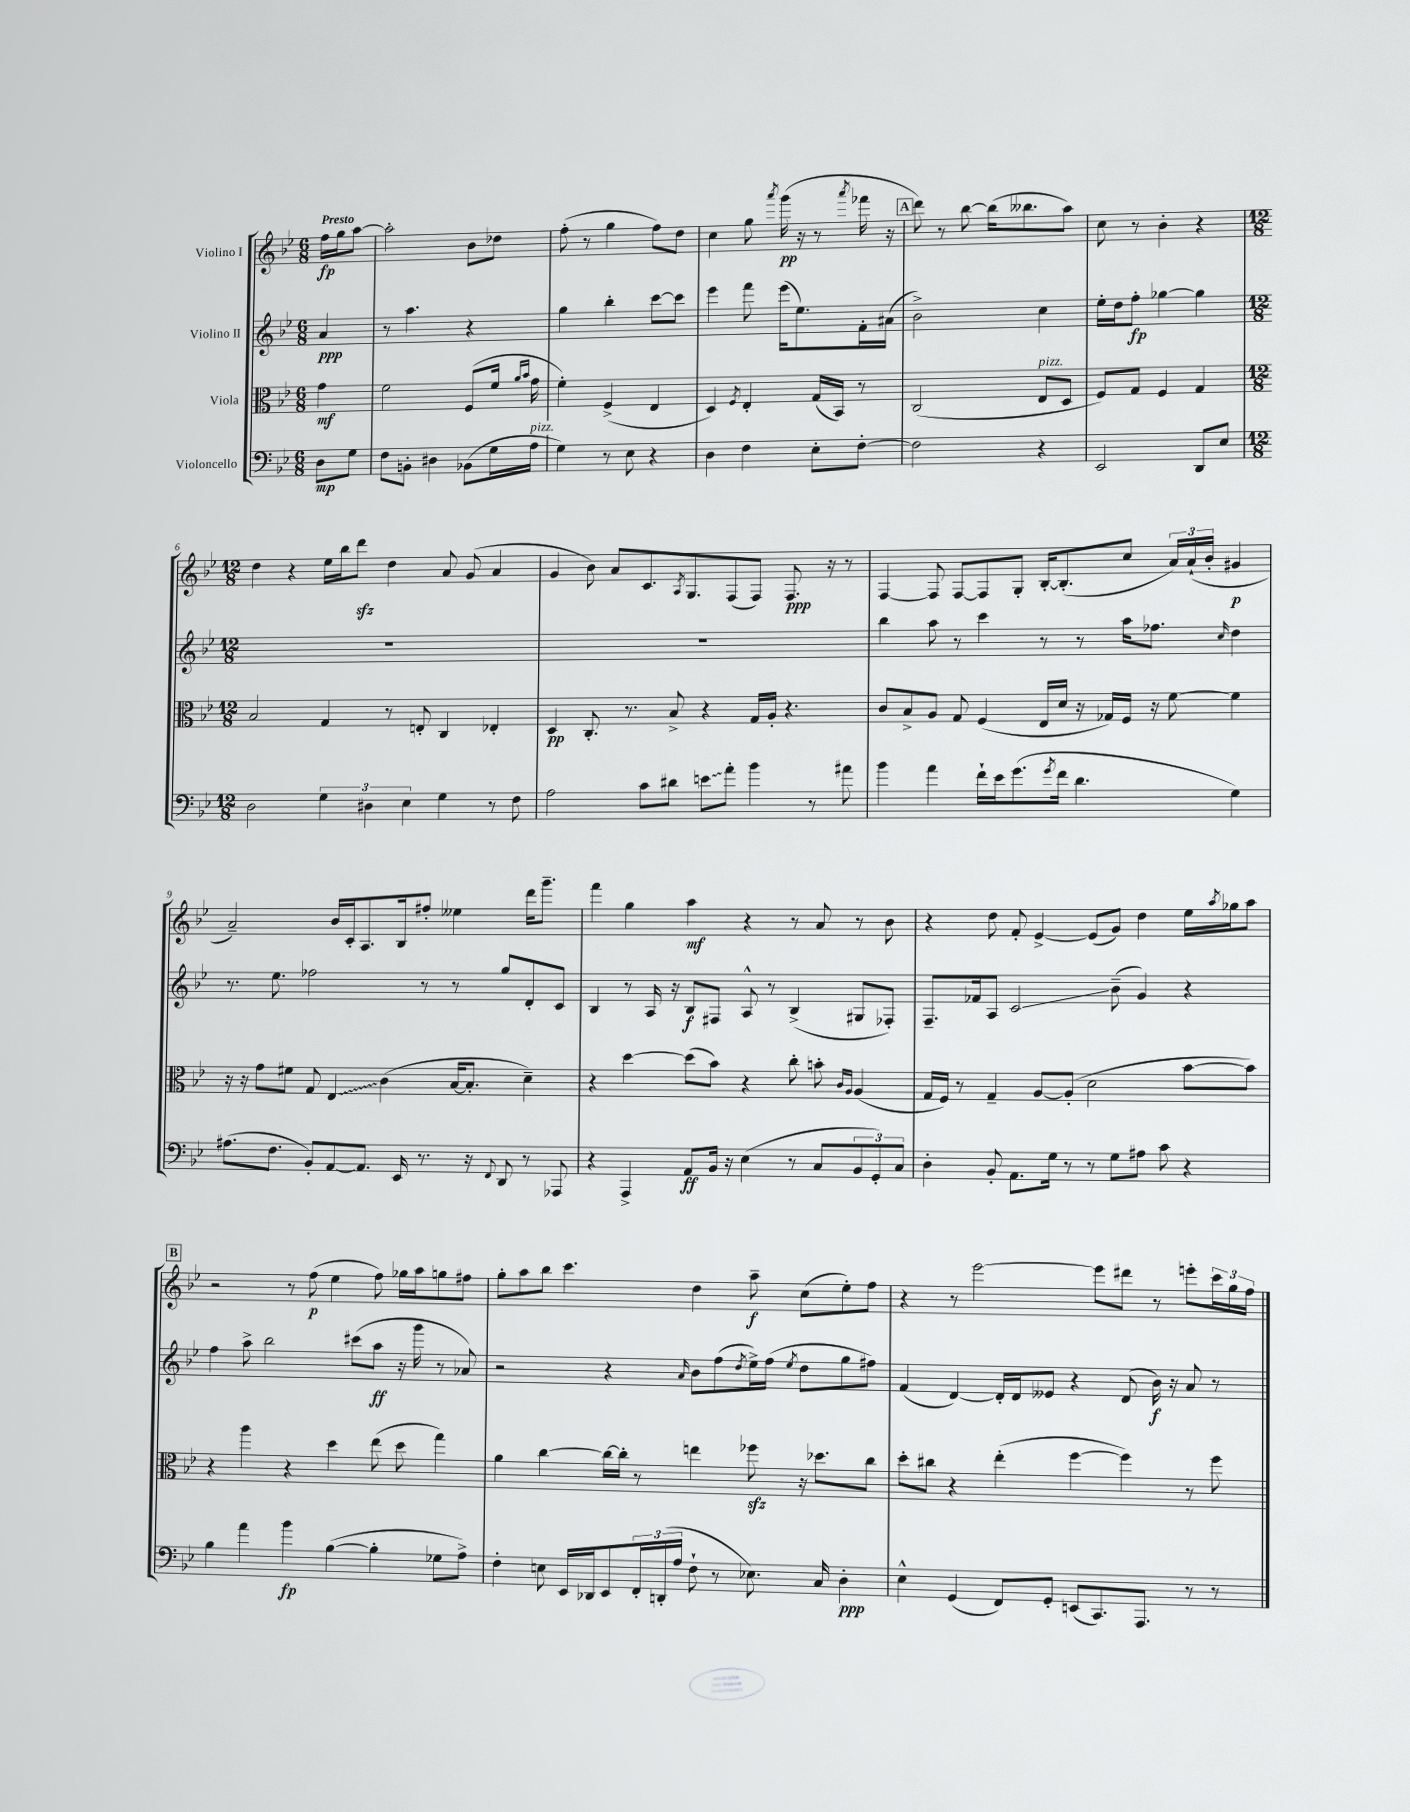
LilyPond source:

<<
\new StaffGroup <<
\new Staff = "s0" \with { instrumentName = "Violino I" } {
    \clef treble \key bes \major \numericTimeSignature \time 6/8 \partial 4 \tempo "Presto"
    f''16\fp g''16 a''8~ |
    a''2-. bes'8 des''8 |
    f''8-.( r8 g''4 f''8) d''8 |
    c''4 g''8 \acciaccatura { a'''8 } g'''16\pp( r16 r8 \acciaccatura { a'''8 } fes'''16 r16 |
    \mark \markup { \box "A" } d'''8) r8 bes''8~ bes''16( beses''8. a''8) |
    c''8 r8 bes'4-. r4 |
    \numericTimeSignature \time 12/8 d''4 r4 ees''16 bes''16 d'''8\sfz d''4 a'8 g'8( a'4 |
    g'4 bes'8) a'8 c'8. \acciaccatura { a8 } g8. f8( f8) f8.\ppp r16 r8 |
    f4~ f8 f8~ f8 g8-. bes16~-. bes8.-.( c''8 \tuplet 3/2 { a'16) a'16-!( bes'16-. } gis'4\p |
    a'2--) bes'16 c'16-. a8. bes16 fis''8-. eeses''4 d'''16 g'''8.-- |
    f'''4 g''4 a''4\mf r4 r8 a'8 r8 bes'8 |
    r4 d''8 f'8-. ees'4~-> ees'8( g'8) d''4 ees''16 \acciaccatura { a''8 } ges''16 a''8 |
    \mark \markup { \box "B" } r2 r8 f''8\p( ees''4 f''8) ges''16 a''16 g''8 fis''8 |
    g''8-. a''8 bes''8 c'''4. d''4 a''8--\f c''8( ees''8-.) f''8 |
    r4 r8 ees'''2~ ees'''8 dis'''8 r8 e'''8-. \tuplet 3/2 { c'''16 g''16 f''16 } \bar "|." |
}
\new Staff = "s1" \with { instrumentName = "Violino II" } {
    \clef treble \key bes \major \numericTimeSignature \time 6/8 \partial 4
    a'4\ppp |
    r8 a''4. r4 |
    g''4 bes''4-. c'''8~ c'''8 |
    ees'''4 f'''8 ees'''16( ees''8.) f'16-. ais'16( |
    \mark \markup { \box "A" } bes'2->) c''4 |
    ees''16-. d''16 f''8-.\fp ges''4~ ges''4 |
    \numericTimeSignature \time 12/8 R1. |
    R1. |
    bes''4 a''8 r8 c'''4 r8 r8 a''16 fes''8. \grace { c''16 } d''4 |
    r8. ees''8. fes''2 r8 r8 g''8 d'8-. c'8 |
    bes4 r8 a16 r16 bes8\f fis8 a8-^ r8 bes4->( gis8 fes8-.) |
    f8.-- fes'16 a8 c'2\glissando bes'8--( g'4) r4 |
    \mark \markup { \box "B" } f''4 a''8-> bes''2 cis'''8( a''8\ff r16 g'''16 r8 aes'8) |
    r2 r4 \grace { a'16 } bes'8 f''8( \acciaccatura { d''8 } ees''16->) f''16( \acciaccatura { ees''8 } d''8 g''8 fis''8) |
    f'4( d'4~) d'16-. d'16 eeses'8 r4 d'8( bes'16\f) r16 a'8 r8 \bar "|." |
}
\new Staff = "s2" \with { instrumentName = "Viola" } {
    \clef alto \key bes \major \numericTimeSignature \time 6/8 \partial 4
    g'4\mf |
    f'2 f8( f'16 \grace { a'16 bes'16 } g'16 |
    f'4-.) f4->( ees4 |
    d4) \acciaccatura { f8 } ees4-. g16( bes,16) r8 |
    \mark \markup { \box "A" } c2( ees8^\markup { \italic "pizz." } d8 |
    f8) g8 f4 g4 |
    \numericTimeSignature \time 12/8 bes2 g4 r8 e8-. c4 ees4-. |
    d4\pp c8.-. r8. bes8-> r4 g16 a16-. r4. |
    c'8 bes8-> a8 g8 f4( ees16 d'16 r16 ges16) f16 r16 f'8~ f'4 |
    r16 r16 g'8 fis'8 g8 \once \override Glissando.style = #'zigzag ees4\glissando c'4( bes16~ bes8.-. d'4--) |
    r4 d''4~ d''8( bes'8) r4 c''8-. b'8-. \grace { c'16 a16 } a4( |
    g16 f16) r8 g4-- a8~ a8-.( d'2 bes'8~ bes'8) |
    \mark \markup { \box "B" } r4 a''4 r4 d''4 ees''8( d''8 g''4) |
    a'4 c''4~ c''16~ c''16-. r8 e''4 fes''8\sfz r16 des''8. c''8 |
    d''8-. cis''8 r4 ees''4-.( f''4~ f''4) r8 f''8 \bar "|." |
}
\new Staff = "s3" \with { instrumentName = "Violoncello" } {
    \clef bass \key bes \major \numericTimeSignature \time 6/8 \partial 4
    d8\mp g8 |
    f8 b,8-. dis4 bes,8( g16 a16^\markup { \italic "pizz." } |
    g4) r8 ees8 r4 |
    d4 f4 ees8-. f8~-. |
    \mark \markup { \box "A" } f2 r4 |
    ees,2 d,8 ees8 |
    \numericTimeSignature \time 12/8 d2 \tuplet 3/2 { g4 dis4 ees4 } g4 r8 f8 |
    a2 c'8 dis'8 \once \override Glissando.style = #'zigzag e'8\glissando a'8-. bes'4 r8 ais'8 |
    bes'4 a'4 f'16-! ees'16 g'8.( \acciaccatura { g'8 } f'16 d'4. g4) |
    ais8.( f8. bes,8-.) a,8~ a,8. ees,16 r8. r16 \appoggiatura { f,8 } d,8 r8 aes,,8 |
    r4 a,,4-> a,8\ff bes,16 r16 ees4( r8 c8 \tuplet 3/2 { bes,8 g,8-.) c8 } |
    d4-. bes,8-. a,8. g16 r8 r8 g8 ais8 c'8 r4 |
    \mark \markup { \box "B" } bes4 a'4 bes'4\fp bes4~( bes4-. ges8 a8->) |
    f4-. e8 ees,16 des,16 ees,8 \tuplet 3/2 { f,16-. d,16-.( a16 } f8-! r8 ees8.) c16 d4-.\ppp |
    ees4-^ g,4( f,8) g,8-. e,8( c,8.) a,,8. r8 r8 \bar "|." |
}
>>
>>
